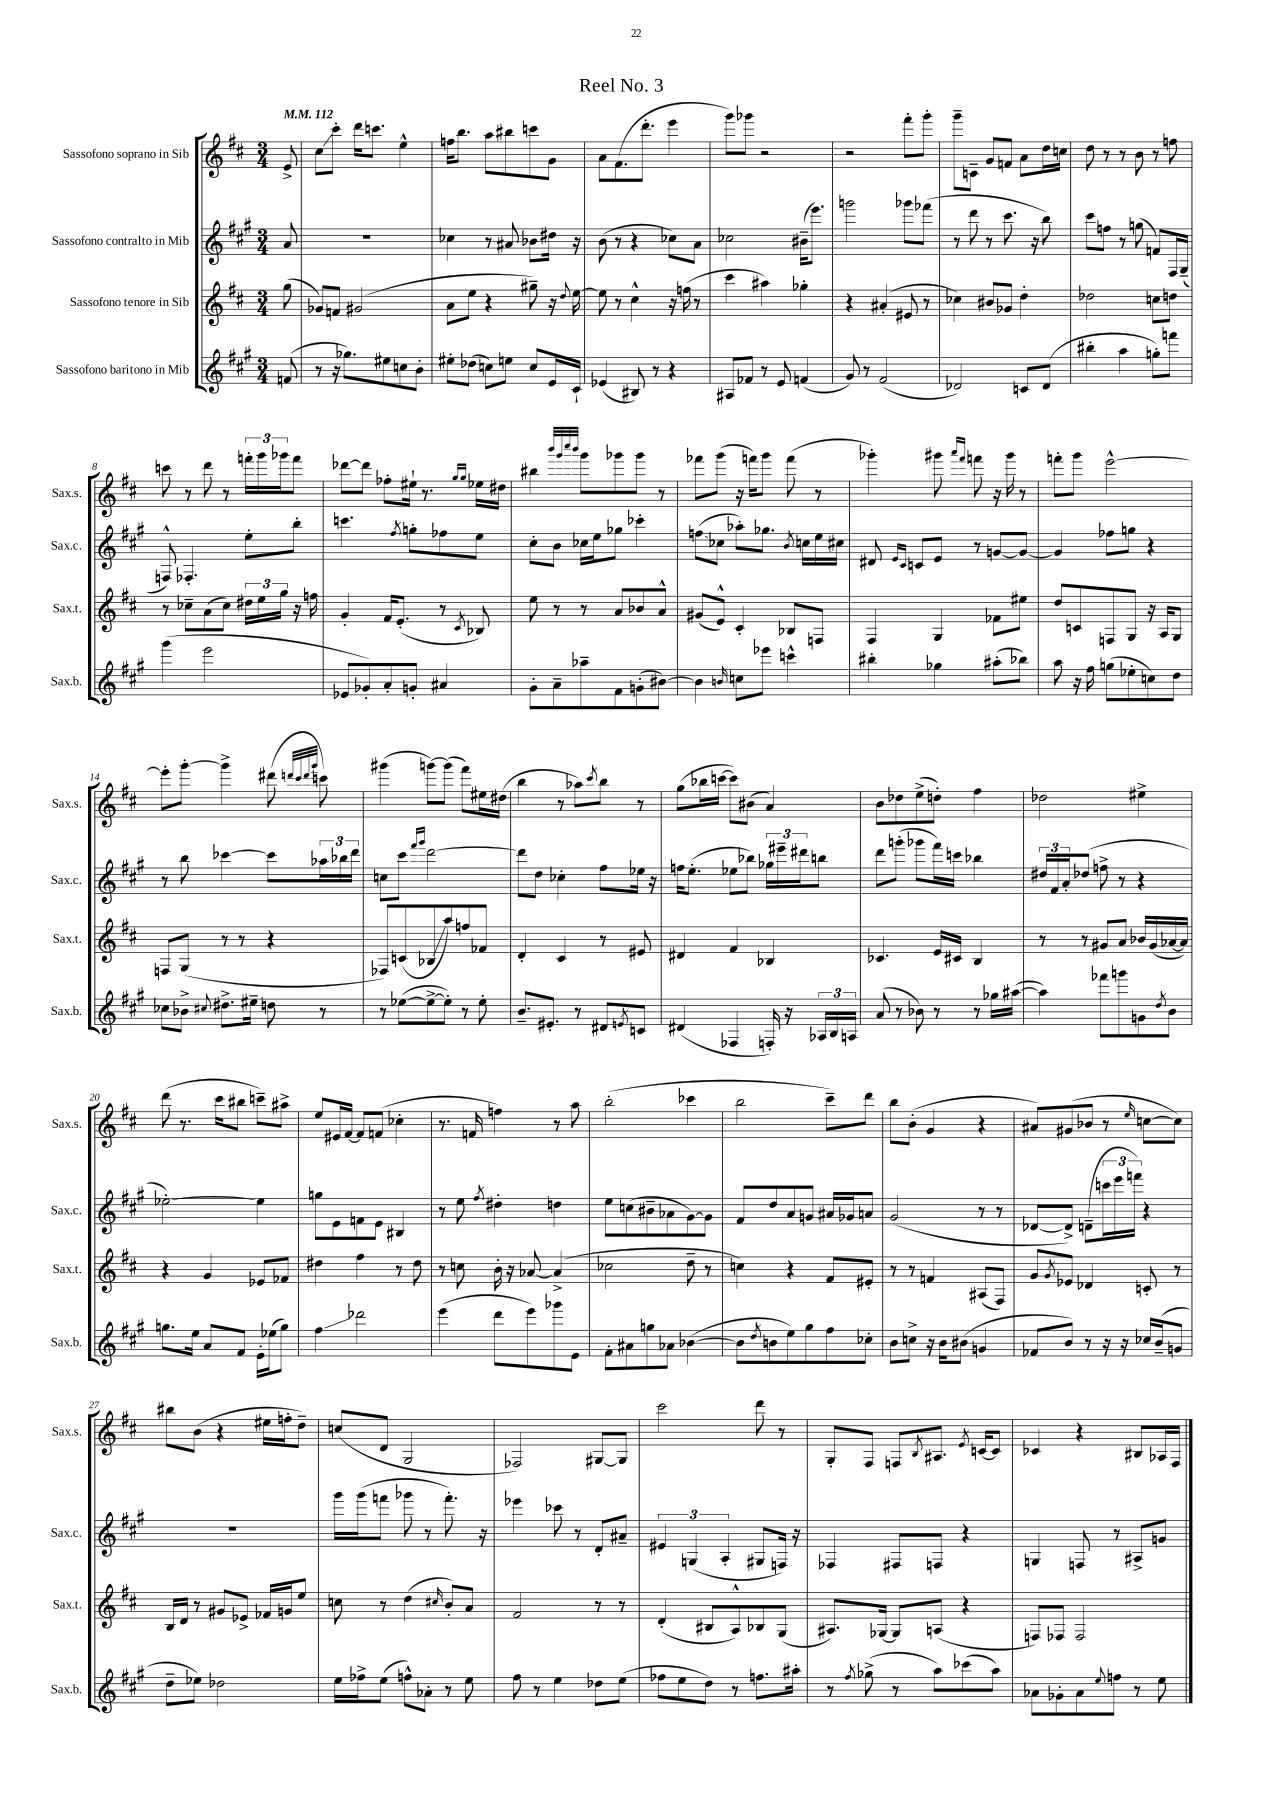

**kern	**kern	**kern	**kern
*staff4	*staff3	*staff2	*staff1
*clefG2	*clefG2	*clefG2	*clefG2
*k[f#c#g#]	*k[f#c#]	*k[f#c#g#]	*k[f#c#]
*M3/4	*M3/4	*M3/4	*M3/4
*MM112	*MM112	*MM112	*MM112
(8f	(8gg	8a	8e^
=	=	=	=
8r	8g-)	2.r	8cc#
16r	8f	.	8ccc#'
8.gg-)	.	.	.
.	(2g#	.	16ddd
.	.	.	8.ccc
8ee#	.	.	.
8cc	.	.	4ee^^
8b'	.	.	.
=	=	=	=
8ee#'	8a	4cc-	16ff
.	.	.	8.bb
(8dd-	8ee	.	.
8cc)	4r	8r	8aa
8ee	.	8a#	8bb#
8cc	8gg#~)	8b-	8ccc
16e	16r	16dd#	8g
.	8qqdd	.	.
16c#`	[16ee	16r	.
=	=	=	=
(4e-	8ee]	(8b	8a
.	8r	8r	(8.f#
8B#)	4cc#^^	4r	.
.	.	.	8.ddd'
8r	.	.	.
4r	16r	8cc-)	4eee
.	(16ff	.	.
.	8r	8a	.
=	=	=	=
8A#	4ccc#	2cc-	8ggg)
8f-	.	.	8ggg-
8r	4aa#)	.	2r
8e	.	.	.
(4f	4gg-'	(16b#~	.
.	.	8.eee)	.
=	=	=	=
8g#)	4r	2ggg	2r
8r	.	.	.
(2f#	(4a#'	.	.
.	8e#	8ggg-	8fff#'
.	8r	(8fff-	8ggg'
=	=	=	=
2d-)	4cc-)	8r	8ggg~
.	.	8ddd	8c~
.	8b#	8r	8g
.	8g-	8.ccc#	8f
8c	4dd'	.	8a
.	.	16r	.
(8d-	.	8bb)	16dd
.	.	.	16cc
=	=	=	=
4bb#'	2dd-	8ccc#	8dd
.	.	8ff	8r
4aa	.	8r	8r
.	.	(8gg	8b
8gg')	8cc	8f)	8r
8fff	8dd	16F#	8ff
.	.	(16G#~	.
=	=	=	=
(4ggg#	8r	8F^^)	8ccc
.	8cc-~	4.F-'	8r
2eee	(8a	.	8ddd
.	8cc-)	.	8r
.	24dd#	8ee'	24fff'
.	24ee	.	24ggg
.	24gg	.	24ggg-
.	16r	8bb'	8fff
.	16ff	.	.
=	=	=	=
8e-	4g'	4.ccc	[8ddd-
8g-')	.	.	8ddd-]
8a'	16f#	.	8ff-'
.	(8.e'	.	.
.	.	8qff#	.
8g'	.	8gg'	16ee#`
.	.	.	8.r
4a#	8r	8ff-	.
.	.	.	16qqgg
.	8qc#	.	16qqgg
.	8B-)	8ee	16ee-
.	.	.	16dd#
=	=	=	=
8g#'	8ee	8cc#'	4bb#
8a~	8r	8b	.
.	.	.	32qqbbb
.	.	.	32qqggg
.	.	.	32qqcccc#
.	.	.	32qqbbb
8aa-~	8r	16cc-	8ggg
.	.	16ee	.
8f#	8a	8gg-	8ggg-
(8g'	8b-	4ccc-'	8ggg-
[8b#)	8a^^	.	8r
=	=	=	=
4b#]	(8g#	(8ff	8fff-
.	8e^^)	8cc-	(8ggg
16qqb	.	.	.
8cc	4c#'	8aa-')	16r
.	.	.	16fff)
8eee-	.	8.gg-	8ggg
4ccc^^	8B-	.	(8fff
.	.	8qb	.
.	.	16cc	.
.	8F	16ee	8r
.	.	16cc#	.
=	=	=	=
4bb#'	4F#	8d#	4ggg-')
.	.	16qqe	.
.	.	16qqc#	.
.	.	8c	.
4gg-	4G	8e	8ggg#
.	.	.	16qqaaa
.	.	.	16qqfff#
.	.	8r	8fff
(8aa#'	8f-	[8g	16r
.	.	.	16ggg#
8bb-)	8ee#	8g_	8r
=	=	=	=
8aa	8dd	4g]	8fff'
16r	8c	.	8ggg
16ff#	.	.	.
(8gg	8F	8ff-	[2eee^^
8ee-'	8G	8gg	.
8cc)	16r	4r	.
.	16A	.	.
8dd	8G	.	.
=	=	=	=
8cc-	8F	8r	8eee']
8b-^	(8G	8bb	[8ggg'
8qqcc#	.	.	.
8.dd#^	8r	[4ccc-	4ggg^]
.	8r	.	.
16ee#~	.	.	.
8dd	4r	8ccc-]	(8ddd#
.	.	.	32qqddd
.	.	.	32qqccc#
.	.	.	32qqddd
.	.	.	32qqggg
8r	.	24aa-	8ccc)
.	.	24bb-	.
.	.	24ddd	.
=	=	=	=
8r	8F-)	8cc	(4ggg#
([8ee-	(8c	8ccc#	.
.	.	16qqfff#	.
.	.	16qqggg#	.
8ee-^_	8B-	[2ddd	[8ggg)
8ee-'])	8aa)	.	(8ggg]
8r	8ff	.	8fff#)
8ee-'	8f-	.	16ee#
.	.	.	(16dd#
=	=	=	=
8.b~	4d'	8ddd]	4bb
.	.	8dd	.
8.e#'	.	.	.
.	4c#	4cc-'	8r
8r	.	.	8aa-)
.	.	.	8qccc#
8d#	8r	8ff#	8bb
8qe	.	.	.
8c	8e#	16ee-	8r
.	.	16r	.
=	=	=	=
(4d#	4d#	16ff	(8gg
.	.	(8.ee'	.
.	.	.	16bb-
.	.	.	[16ccc
4F-	4f#	8ee-	8ccc])
.	.	8bb-)	(8b#
16F')	4B-	24gg-	4a)
.	.	24eee#~	.
16r	.	.	.
.	.	24ddd#	.
24A-	.	8bb	.
24B	.	.	.
24A	.	.	.
=	=	=	=
(8a	4.c-	8ddd	8b
8r	.	(8ggg'	8dd-
8b-)	.	8ggg-	(8ee^
8r	16e	16fff#)	8dd')
.	16c#	16ccc	.
8r	4B	4bb-	4ff#
16gg-	.	.	.
([16aa#	.	.	.
=	=	=	=
4aa#])	8r	24dd#	2dd-
.	.	24f#	.
.	.	24a'	.
.	8r	(8dd-	.
8fff-	8g#	8ff^	.
8ggg	8a	8r	.
8g	16b-	4r	4ee#^
.	(16g#	.	.
8qdd	.	.	.
8b	[16a-	.	.
.	16a-])	.	.
=	=	=	=
8.gg	4r	[2ee-')	(8ddd
.	.	.	8.r
16ee	.	.	.
8a	4g	.	.
.	.	.	16ccc#
8f#	.	.	8bb#
16e'	8e-	4ee-]	8ccc~)
(16ee-	.	.	.
8gg)	8f-	.	8aa#^
=	=	=	=
4ff#	4dd#	8gg	8ee
.	.	8e	16e#
.	.	.	[16f#
2ddd-	4ff#	8f	8f#]
.	.	8e	(8f
.	8r	4B#	4cc-'
.	8dd#	.	.
=	=	=	=
(4eee	8r	8r	8.r
.	8cc	8ee	.
.	.	.	16f
.	.	8qff#	.
8ddd	16b'	4dd#'	4ff)
.	16r	.	.
8eee)	[8a-	.	.
8ggg-	(4a-^]	4dd	8r
8e	.	.	8aa
=	=	=	=
8f#'	2cc-	8ee	(2bb'
8a#	.	(8cc	.
8gg	.	8b#~	.
8a-	.	8a-	.
([4b-	8dd~	[8g#)	4ccc-
.	8r	8g#]	.
=	=	=	=
8b-]	4cc)	8f#	2bb
8qdd	.	.	.
8b	.	8dd	.
8ee)	4r	8a	.
8gg#	.	8g	.
8ff#	8f#	16a#	8ccc#~)
.	.	16g-	.
8cc-'	8e#'	8a	8ddd
=	=	=	=
8b	8r	(2g#	8bb
8cc^	8r	.	(8b'
16r	4f	.	4g
16b	.	.	.
(8b#	.	.	.
4g	(8A#	8r	4r
.	8F#)	8r	.
=	=	=	=
8f-	8g	[8d-	8a#)
.	8qg	.	.
8b)	8e-	8d-^])	(8g#
8r	4d-	(8d~	8b-
16r	.	24ccc	8r
.	.	24eee	.
16r	.	.	.
.	.	24fff)	.
.	.	.	16qqee
16cc-	8c'	4r	[8cc
(16b~	.	.	.
8g	8r	.	8cc])
=	=	=	=
8dd~	16B	2.r	8bb#
.	16d	.	.
8ee-)	8r	.	(8b
2dd-	8g#	.	4r
.	8e-^	.	.
.	16f-	.	16ee#
.	16g	.	16ff'
.	8ee	.	8dd~)
=	=	=	=
16ee	8cc	16ggg#	(8cc
16ff-^	.	(16ggg#	.
(8ee	8r	8fff	8d
8ff^^)	(4dd	8ggg-	2G
8a-'	.	8r	.
.	16qqcc#	.	.
8r	8b')	8.fff')	.
8ee	8a	.	.
.	.	16r	.
=	=	=	=
8ff#	2f#	4eee-	2F-)
8r	.	.	.
4ee	.	8ccc-	.
.	.	8r	.
8dd-	8r	8d'	[8G#
(8ee	8r	8a#~	8G#]
=	=	=	=
8ff-	(4d'	6e#	2ccc#
8ee	.	.	.
.	.	(6G	.
8dd)	8B#	.	.
.	.	6A'	.
8r	8A^^)	.	.
8.ff	8B-	8G#	8ddd
.	(8G	16F)	8r
16aa#'	.	16r	.
=	=	=	=
8r	8.A#)	4F-	8G'
8qff#	.	.	.
(8gg-^	.	.	8F#
.	[16G-	.	.
8r	8G-]	8F#	8F
.	.	.	8qB
8aa)	(8A	8F	8.A#
(8ccc-	4r	4r	.
.	.	.	8qe
.	.	.	[16c
8aa)	.	.	8c]
=	=	=	=
8a-	8F)	4G	4c-
8g-'	8F-	.	.
8a-	2F-	8F	4r
8qqee	.	.	.
8ff	.	8r	.
8r	.	8A#^	8B#
8ee	.	8g	16A-
.	.	.	16F#
==	==	==	==
*-	*-	*-	*-
